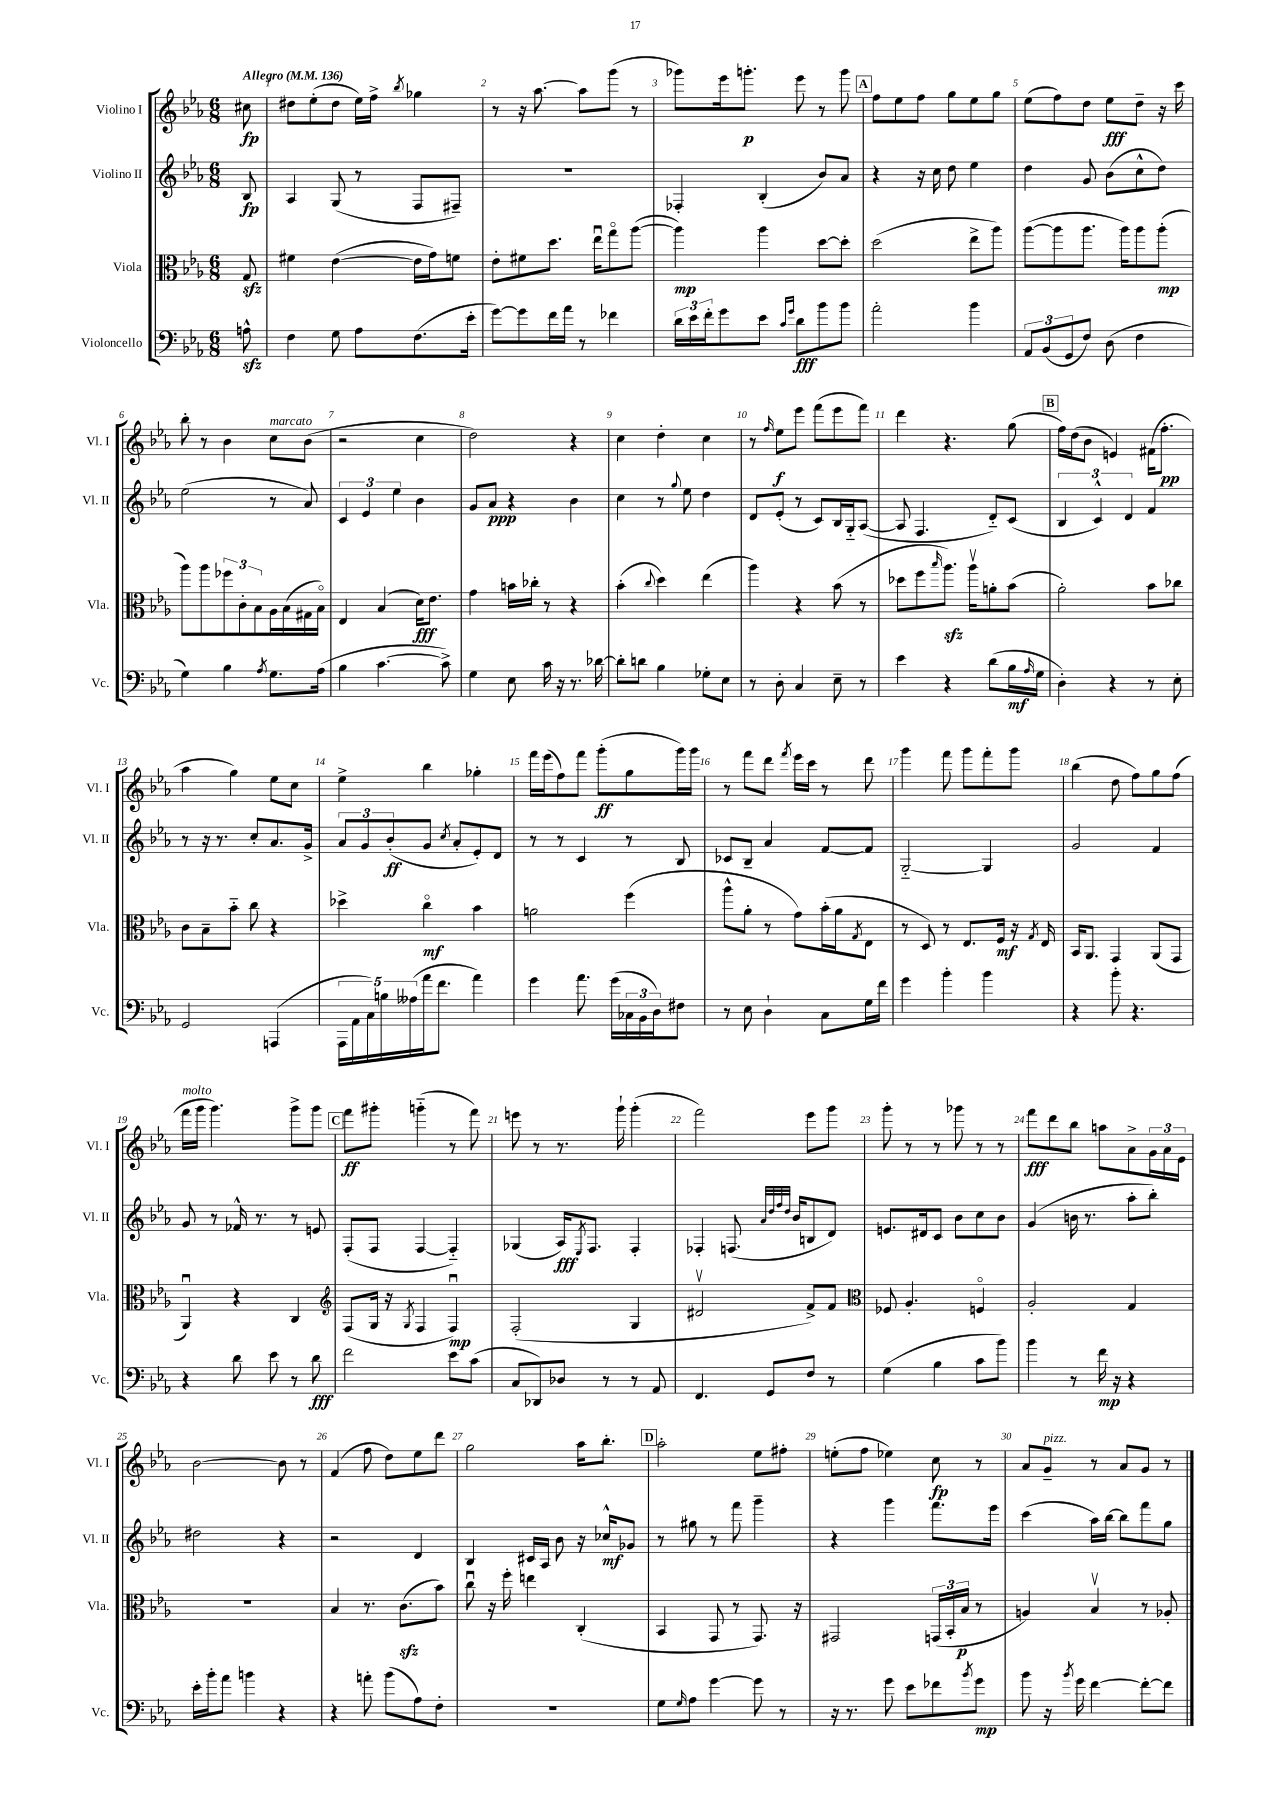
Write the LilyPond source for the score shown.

<<
\new StaffGroup <<
\new Staff = "s0" \with { instrumentName = "Violino I" shortInstrumentName = "Vl. I" } {
    \clef treble \key ees \major \numericTimeSignature \time 6/8 \partial 8 \tempo "Allegro" 4 = 136
    cis''8\fp |
    dis''8 ees''8-.( dis''8 ees''16) f''16-> \acciaccatura { bes''8 } ges''4 |
    r8 r16 aes''8.~ aes''8 g'''8( r8 |
    ges'''8) ees'''16 g'''8.-.\p ees'''8 r8 g'''8 |
    \mark \markup { \box "A" } f''8 ees''8 f''8 g''8 ees''8 g''8 |
    ees''8( f''8) d''8 ees''8\fff d''8-- r16 c'''16 |
    bes''8-. r8 bes'4 c''8^\markup { \italic "marcato" } bes'8( |
    r2 c''4 |
    d''2) r4 |
    c''4 d''4-. c''4 |
    r8 \grace { f''16 } ees''8\f ees'''8 f'''8( ees'''8 f'''8) |
    d'''4 r4. g''8( |
    \mark \markup { \box "B" } f''16) d''16( bes'8 e'4) fis'16( f''8.-.\pp |
    aes''4 g''4) ees''8 c''8 |
    ees''4-> bes''4 ges''4-. |
    f'''16 ees'''16( f''8) f'''8 g'''8-.\ff( g''8 g'''16) g'''16 |
    r8 f'''8 d'''8 \acciaccatura { f'''8 } ees'''16 c'''16 r8 d'''8 |
    g'''4 f'''8 g'''8 f'''8-. g'''8 |
    bes''4( d''8 f''8) g''8 f''8( |
    f'''16^\markup { \italic "molto" } g'''16 g'''4.) g'''8-> g'''8 |
    \mark \markup { \box "C" } f'''8\ff gis'''8-. g'''4-_( r8 f'''8) |
    e'''8 r8 r8. g'''16-! g'''4-.( |
    f'''2) ees'''8 g'''8 |
    g'''8-. r8 r8 ges'''8 r8 r8 |
    f'''8\fff d'''8 bes''8 a''8 aes'8-> \tuplet 3/2 { g'16 aes'16 ees'16 } |
    bes'2~ bes'8 r8 |
    f'4( f''8 d''8) ees''8 d'''8 |
    g''2 aes''16 bes''8.-. |
    \mark \markup { \box "D" } aes''2-. ees''8 fis''8-. |
    e''8-.( f''8 ees''4) c''8\fp r8 |
    aes'8 g'8--^\markup { \italic "pizz." } r8 aes'8 g'8 r8 \bar "|." |
}
\new Staff = "s1" \with { instrumentName = "Violino II" shortInstrumentName = "Vl. II" } {
    \clef treble \key ees \major \numericTimeSignature \time 6/8 \partial 8
    bes8\fp |
    aes4 g8( r8 f8 fis8--) |
    R2. |
    fes4-. bes4-.( bes'8) aes'8 |
    \mark \markup { \box "A" } r4 r16 c''16 d''8 ees''4 |
    d''4 g'8 bes'8( c''8-^ d''8) |
    ees''2( r8 aes'8) |
    \tuplet 3/2 { c'4 ees'4 ees''4 } bes'4 |
    g'8 aes'8\ppp r4 bes'4 |
    c''4 r8 \appoggiatura { g''8 } ees''8 d''4 |
    d'8 ees'8-.( r8 c'8) bes16 g16-_ aes8~( |
    aes8 f4. d'8-_) c'8( |
    \mark \markup { \box "B" } \tuplet 3/2 { bes4 c'4-^) d'4 } f'4 |
    r8 r16 r8. c''8-. aes'8. g'16-> |
    \tuplet 3/2 { aes'8 g'8 bes'8-.\ff( } g'8 \acciaccatura { c''8 } aes'8-. ees'8-.) d'8 |
    r8 r8 c'4 r8 bes8 |
    ces'8 bes8-- aes'4 f'8~ f'8 |
    g2~-_ g4 |
    g'2 f'4 |
    g'8 r8 fes'16-^ r8. r8 e'8 |
    \mark \markup { \box "C" } f8-.( f8 f4~ f4-_) |
    ges4( aes16\fff) \acciaccatura { ees8 } f8. f4-. |
    fes4-. f8.( \grace { aes'32 d''32 f''32 d''32 } bes'16 b8 d'8) |
    e'8. dis'16 c'8 bes'8 c''8 bes'8 |
    g'4( b'16 r8. aes''8-. bes''8-.) |
    dis''2 r4 |
    r2 d'4 |
    bes4 cis'16 aes16 bes'8 r16 ces''16-^\mf ges'8 |
    \mark \markup { \box "D" } r8 gis''8 r8 f'''8 g'''4-- |
    r4 g'''4 f'''8. ees'''16 |
    c'''4( aes''16) bes''16~ bes''8 f'''8 g''8 \bar "|." |
}
\new Staff = "s2" \with { instrumentName = "Viola" shortInstrumentName = "Vla." } {
    \clef alto \key ees \major \numericTimeSignature \time 6/8 \partial 8
    g8\sfz |
    fis'4 ees'4~( ees'16 g'16) f'8 |
    ees'8-. fis'8 d''8. ees''16\downbow g''8\flageolet aes''8~( |
    aes''4\mp) aes''4 d''8~ d''8-. |
    \mark \markup { \box "A" } d''2( ees''8-> aes''8) |
    aes''8~( aes''8 aes''8. aes''16) aes''8 aes''8-.\mp( |
    aes''8) aes''8 \tuplet 3/2 { fes''8 c'8-. bes8 } aes16 bes16( gis16 bes16\flageolet) |
    ees4 bes4( d'16\fff) ees'8. |
    g'4 b'16 ces''16-. r8 r4 |
    bes'4-.( \appoggiatura { c''8 } d''4) ees''4( |
    aes''4) r4 bes'8( r8 |
    des''8 f''8 \grace { bes''16 } aes''8.\sfz) aes''16\upbow a'8-. bes'8( |
    \mark \markup { \box "B" } aes'2-.) bes'8 ces''8 |
    c'8 bes8-- bes'8-_ c''8 r4 |
    des''4-> c''4\flageolet\mf bes'4 |
    a'2 f''4( |
    aes''8-^ aes'8-. r8 g'8) bes'16-.( aes'16 \acciaccatura { g8 } ees8 |
    r8 d8) r8 ees8. f16\mf r16 \acciaccatura { g8 } ees16 |
    bes,16 aes,8. g,4 aes,8( g,8 |
    aes,4\downbow) r4 c4 |
    \mark \markup { \box "C" } \clef treble f8( g16 r16 \acciaccatura { g8 } f4 f4\downbow\mp) |
    f2-.( g4 |
    dis'2\upbow f'8->) f'8 |
    \clef alto fes8 aes4.-. f4\flageolet |
    aes2-. g4 |
    r2. |
    bes4 r8. c'8.\sfz( bes'8) |
    c''8\downbow r16 f''16-. e''4 c4-.( |
    \mark \markup { \box "D" } bes,4 g,8 r8 g,8.) r16 |
    gis,2 \tuplet 3/2 { g,16( bes,16-. bes16\p } r8 |
    a4) bes4\upbow r8 aes8-. \bar "|." |
}
\new Staff = "s3" \with { instrumentName = "Violoncello" shortInstrumentName = "Vc." } {
    \clef bass \key ees \major \numericTimeSignature \time 6/8 \partial 8
    a8-^\sfz |
    f4 g8 aes8 f8.( ees'16-. |
    g'8~) g'8 f'16 aes'16 r8 fes'4 |
    \tuplet 3/2 { d'16 ees'16 f'16-. } g'8 ees'8 \grace { c'16 g'16 } d'8\fff bes'8 bes'8 |
    \mark \markup { \box "A" } aes'2-. bes'4 |
    \tuplet 3/2 { aes,8 bes,8( g,8 } f8) d8( f4 |
    g4) bes4 \acciaccatura { aes8 } g8. aes16( |
    bes4 c'4.~ c'8->) |
    g4 ees8 c'16 r16 r8. des'16~ |
    des'8-. d'8 bes4 ges8-. ees8 |
    r8 d8-. c4 ees8-- r8 |
    ees'4 r4 d'8( bes16\mf \grace { aes16 } g16 |
    \mark \markup { \box "B" } d4-.) r4 r8 ees8-. |
    g,2 a,,4( |
    \tuplet 5/4 { aes,,16 aes,16 c16) b16 aeses16( } aes'16 f'8. aes'4) |
    g'4 aes'8. g'16( \tuplet 3/2 { ces16 bes,16 d16) } fis8 |
    r8 ees8 d4-! c8 g16 f'16 |
    g'4 bes'4-. bes'4 |
    r4 bes'8-. r4. |
    r4 d'8 ees'8 r8 d'8\fff |
    \mark \markup { \box "C" } f'2 ees'8 c'8( |
    c8 des,8) des8 r8 r8 aes,8 |
    f,4. g,8 f8 r8 |
    g4( bes4 c'8 bes'8) |
    bes'4 r8 f'16\mp r16 r4 |
    ees'16-. bes'16-. aes'8 b'4 r4 |
    r4 a'8-. bes'8( aes8) f8-. |
    R2. |
    \mark \markup { \box "D" } g8 \grace { g16 } aes8 g'4~ g'8 r8 |
    r16 r8. g'8 ees'8 fes'8 \acciaccatura { bes'8 } g'8\mp |
    bes'8 r16 \acciaccatura { bes'8 } g'16 f'4~ f'8~-. f'8 \bar "|." |
}
>>
>>
\layout { \context { \Score \override BarNumber.break-visibility = ##(#f #t #t) barNumberVisibility = #all-bar-numbers-visible } }
